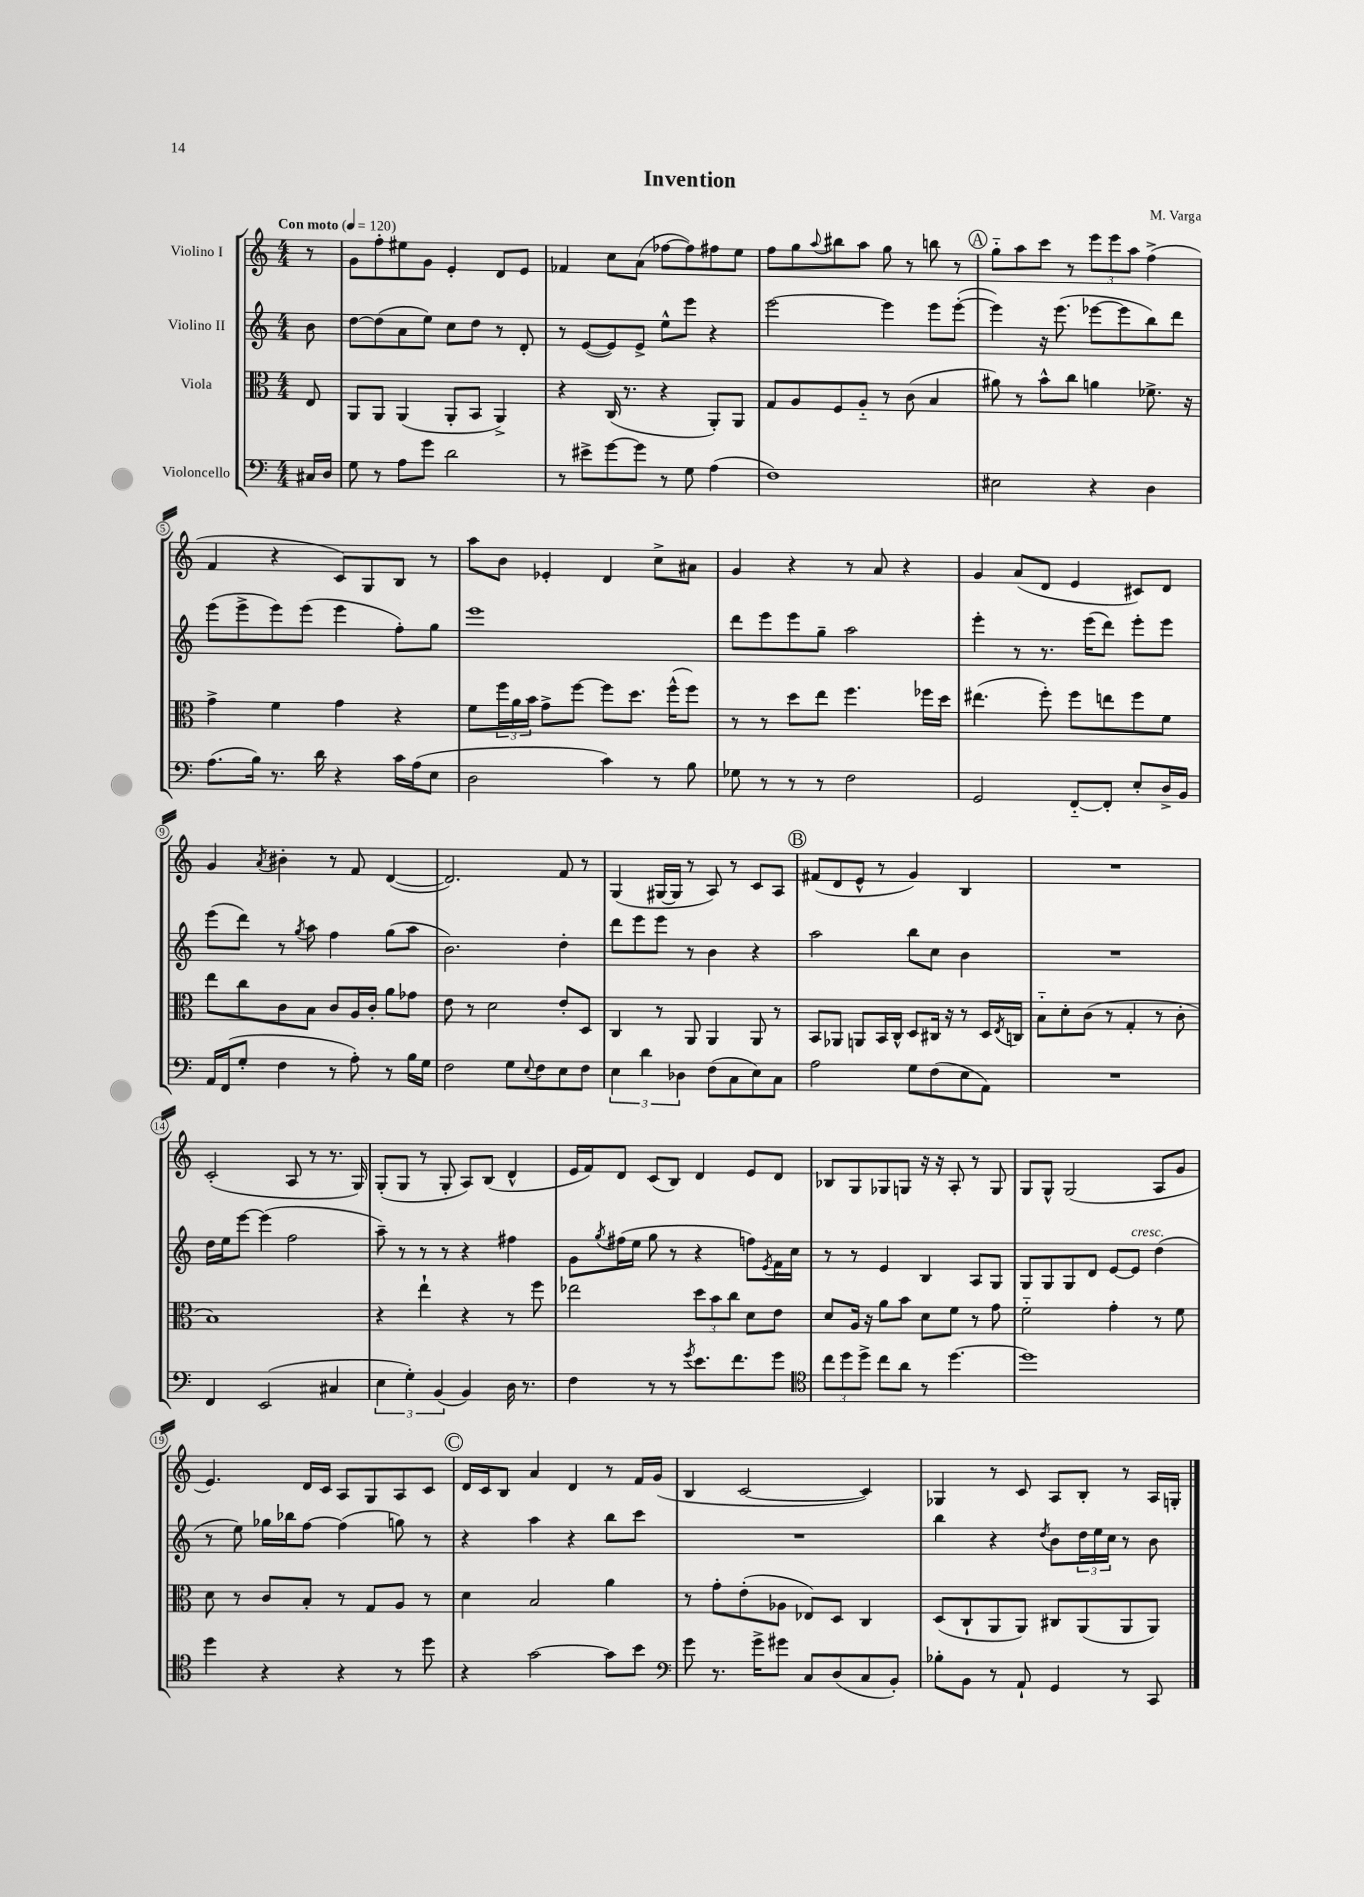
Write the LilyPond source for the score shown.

\header { title = "Invention" composer = "M. Varga" }
<<
\new StaffGroup <<
\new Staff = "s0" \with { instrumentName = "Violino I" } {
    \clef treble \key c \major \numericTimeSignature \time 4/4 \partial 8 \tempo "Con moto" 4 = 120
    r8 |
    g'8 f''8-. eis''8 g'8 e'4-. d'8 e'8 |
    fes'4 c''8 a'8( fes''8~ fes''8) fis''8 e''8 |
    f''8 g''8 \appoggiatura { a''8 } bis''8 a''8 g''8 r8 b''8 r8 |
    \mark \markup { \circle "A" } g''8-_ a''8 c'''8 r8 \tuplet 3/2 { e'''8 e'''8 a''8 } f''4->( |
    f'4 r4 c'8) g8 b8 r8 |
    a''8 b'8 ees'4-. d'4 c''8-> ais'8 |
    g'4 r4 r8 a'8 r4 |
    g'4 a'8( d'8 e'4 cis'8) d'8 |
    g'4 \acciaccatura { a'8 } bis'4-. r8 f'8 d'4~( |
    d'2.) f'8 r8 |
    g4( gis16~ gis16 r8 a8) r8 c'8 a8 |
    \mark \markup { \circle "B" } fis'8( d'8 e'8-^ r8 g'4) b4 |
    R1 |
    c'2-.( a8 r8 r8. g16) |
    g8-.( g8 r8 g8-. a8) b8( d'4-^ |
    e'16 f'16) d'8 c'8( b8) d'4 e'8 d'8 |
    bes8 g8 ges8 g8 r16 r16 a8-. r8 g8 |
    g8 g8-^ g2( a8 g'8 |
    e'4.) d'16 c'16 a8 g8 a8 c'8 |
    \mark \markup { \circle "C" } d'16 c'16 b8 a'4 d'4 r8 f'16 g'16( |
    b4 c'2~ c'4) |
    ges4 r8 c'8 a8 b8-. r8 a16 g16-. \bar "|." |
}
\new Staff = "s1" \with { instrumentName = "Violino II" } {
    \clef treble \key c \major \numericTimeSignature \time 4/4 \partial 8
    b'8 |
    d''8~ d''8( a'8 e''8) c''8 d''8 r8 d'8-. |
    r8 e'8~( e'8) e'8-> e''8-^ e'''8 r4 |
    e'''2~ e'''4 e'''8 e'''8~-.( |
    \mark \markup { \circle "A" } e'''4) r16 e'''8.( ees'''8~ ees'''8 b''8) d'''8 |
    e'''8( e'''8-> e'''8) e'''8( e'''4 f''8-.) g''8 |
    e'''1 |
    d'''8 e'''8 e'''8 g''8-- a''2 |
    e'''4-. r8 r8. e'''16( d'''8) e'''8-. e'''8 |
    e'''8( d'''8) r8 \acciaccatura { g''8 } a''8 f''4 g''8( a''8 |
    b'2.) d''4-. |
    d'''8 e'''8 e'''8 r8 b'4 r4 |
    \mark \markup { \circle "B" } a''2 b''8 c''8 b'4 |
    R1 |
    d''16 e''16 e'''8~ e'''4( f''2 |
    a''8--) r8 r8 r8 r4 fis''4 |
    g'8 \acciaccatura { g''8 } fis''16( e''16 g''8 r8 r4 f''8) \acciaccatura { e'8 } f'16 c''16 |
    r8 r8 e'4 b4 a8 g8 |
    g8 g8 g8 d'8 e'8~ e'8^\markup { \italic "cresc." } d''4( |
    r8 e''8) ges''16 bes''16 f''8~ f''4( g''8) r8 |
    \mark \markup { \circle "C" } r4 a''4 r4 b''8 c'''8 |
    R1 |
    b''4 r4 \acciaccatura { d''8 } b'8 \tuplet 3/2 { d''16 e''16 c''16 } r8 b'8 \bar "|." |
}
\new Staff = "s2" \with { instrumentName = "Viola" } {
    \clef alto \key c \major \numericTimeSignature \time 4/4 \partial 8
    e8 |
    a,8 a,8 a,4( a,8-. b,8 a,4->) |
    r4 c16( r8. r4 a,8-.) a,8 |
    g8 a8 f8 a8-_ r8 c'8( b4 |
    \mark \markup { \circle "A" } ais'8) r8 b'8-^ c''8 a'4 fes'8.-> r16 |
    g'4-> f'4 g'4 r4 |
    f'8 \tuplet 3/2 { f''16 a'16 b'16 } g'8-> f''8~ f''8 d''8. f''16-^( f''8) |
    r8 r8 d''8 e''8 f''4. fes''16 d''16 |
    eis''4.( f''8-.) f''8 e''8 f''8 f'8 |
    e''8 c''8 c'8 b8 c'8 a16 c'16-. a'8 ges'8 |
    e'8 r8 d'2 e'8-. d8 |
    c4 r8 a,8 a,4 a,8 r8 |
    \mark \markup { \circle "B" } b,8 aes,8 a,8 b,16 c16-^ d8 cis16 r16 r8 d16 \acciaccatura { e8 } c16 |
    b8-_ d'8-. c'8( r8 g4-. r8 c'8-. |
    b1) |
    r4 e''4-! r4 r8 f''8 |
    ees''2 \tuplet 3/2 { d''8 b'8 c''8 } d'8 e'8 |
    d'8 a16 r16 a'8 b'8 d'8 f'8 r8 g'8 |
    f'2-_ g'4-. r8 f'8 |
    d'8 r8 c'8 b8-. r8 g8 a8 r8 |
    \mark \markup { \circle "C" } d'4 b2 a'4 |
    r8 g'8-. e'8-.( aes8 ees8) d8 c4 |
    d8( c8-! a,8 a,8) cis8 a,8( a,8 a,8) \bar "|." |
}
\new Staff = "s3" \with { instrumentName = "Violoncello" } {
    \clef bass \key c \major \numericTimeSignature \time 4/4 \partial 8
    cis16 d16 |
    g8 r8 a8 g'8 d'2 |
    r8 eis'8-> g'8~ g'8 r8 g8 a4( |
    f1) |
    \mark \markup { \circle "A" } eis2 r4 d4 |
    a8.( b16) r8. d'16 r4 c'16 a16( e8 |
    d2 c'4) r8 b8 |
    ges8 r8 r8 r8 f2 |
    g,2 f,8~-_ f,8-. e8-. d16-> b,16 |
    a,16 f,16( g8-. f4 r8 a8-.) r8 b16 g16 |
    f2 g8 \appoggiatura { e8 } f8 e8 f8 |
    \tuplet 3/2 { e4 d'4 des4 } f8( c8 e8) c8 |
    \mark \markup { \circle "B" } a2 g8 f8( e8 a,8) |
    R1 |
    f,4 e,2( cis4 |
    \tuplet 3/2 { e4 g4-.) b,4( } b,4) d16 r8. |
    f4 r8 r8 \acciaccatura { g'8 } e'8. f'8. g'8 |
    \clef tenor \tuplet 3/2 { c''8 d''8 d''8-> } c''8 a'8 r8 d''4.~ |
    d''1 |
    d''4 r4 r4 r8 d''8 |
    \mark \markup { \circle "C" } r4 g'2~ g'8 b'8 |
    \clef bass g'8 r8. g'16-> gis'8 c8 d8( c8 b,8-.) |
    bes8-. b,8 r8 a,8-! g,4 r8 c,8 \bar "|." |
}
>>
>>
\layout { \context { \Score \override BarNumber.stencil = #(make-stencil-circler 0.1 0.3 ly:text-interface::print) } }
